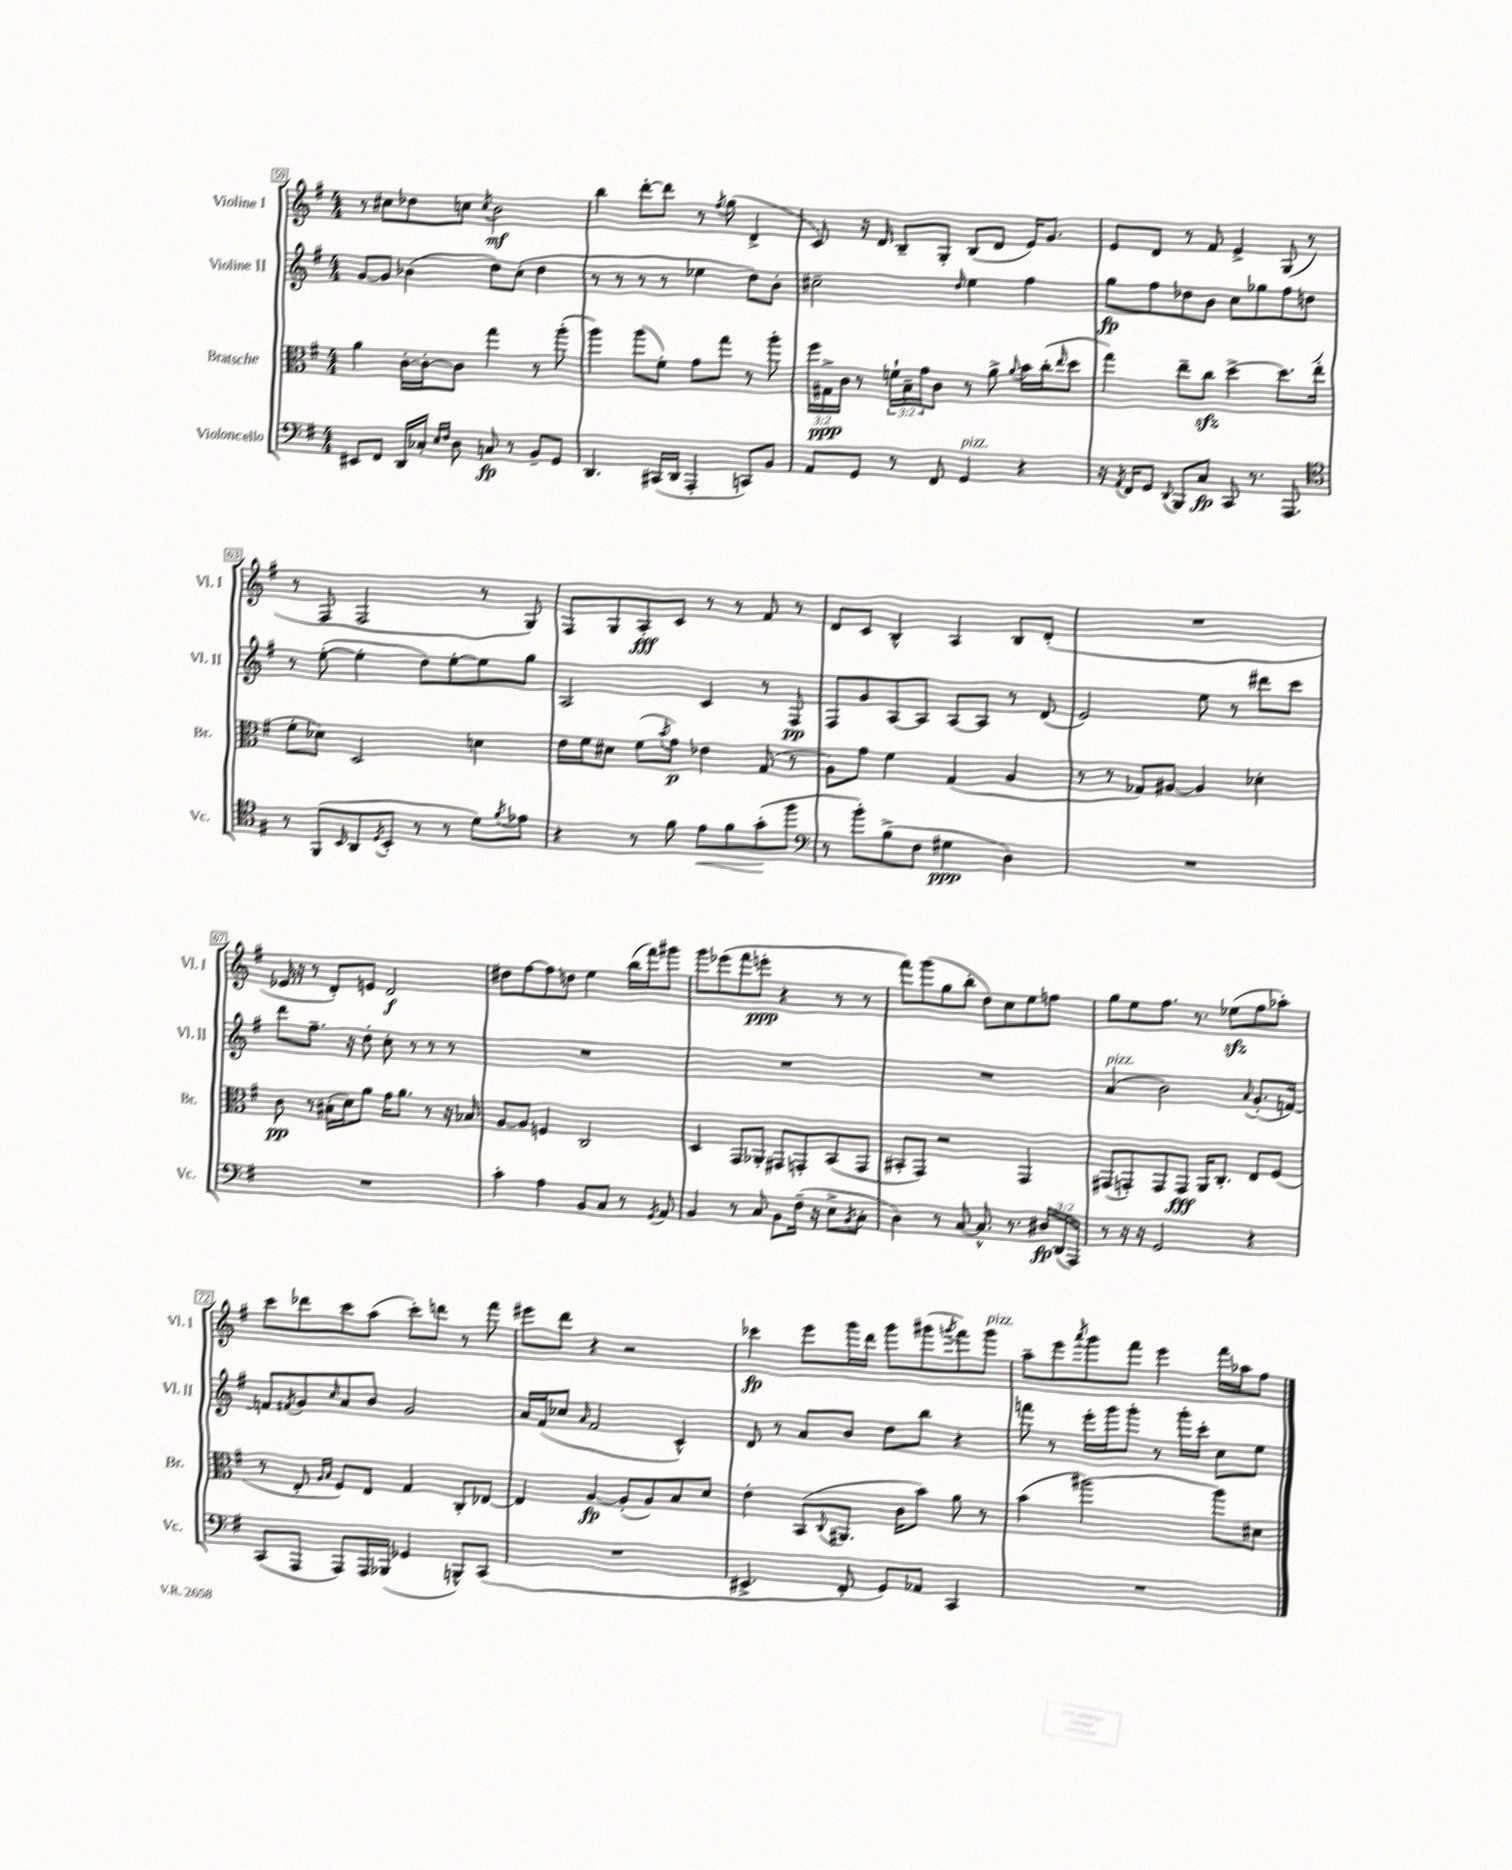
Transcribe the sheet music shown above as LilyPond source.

<<
\new StaffGroup <<
\new Staff = "s0" \with { instrumentName = "Violine I" shortInstrumentName = "Vl. I" } {
    \clef treble \key g \major \numericTimeSignature \time 4/4
    r8 cis''8 des''8 c''8 \acciaccatura { c''8 } b'2\mf |
    b''4 d'''8~-. d'''8 r8 \acciaccatura { fis''8 } g''8( d'4-> |
    c'8) r16 d'16 b8-- g8-. b8( d'8 e'16) g'8. |
    e'8 d'8 r8 fis'8 e'4-> g8( r8 |
    r8 fis8 fis2 r8 g8) |
    fis8 g8 a8-.\fff c'8 r8 r8 fis'8 r8 |
    d'8 c'8 b4-^ a4 b8 d'8-.( |
    R1 |
    ees'16 r16 r8 d'8-.) e'8 d'2\f |
    dis''8 fis''8~ fis''8 d''8 e''4 b''16( fis'''16) gis'''8 |
    g'''8 ees'''8( fis'''8 e'''8-.\ppp r4 r8 r8 |
    fis'''8) g'''8( g''8 b''8-. d''8) c''8 e''8 f''8 |
    g''8 e''8 fis''8. r8. ees''8\sfz( fis''8 aes''8-.) |
    c'''8 des'''8 c'''8 a''8( c'''8-.) d'''8 r8 fis'''8 |
    eis'''8 d'''8 r4 r2 |
    ces'''4\fp e'''8 g'''16 d'''16 g'''8 gis'''8( \acciaccatura { g'''8 } fis'''8) g'''8^\markup { \italic "pizz." } |
    a''8-- e'''8 \acciaccatura { a'''8 } g'''8 fis'''8 e'''4 fis'''16 aes''16 fis''8 \bar "|." |
}
\new Staff = "s1" \with { instrumentName = "Violine II" shortInstrumentName = "Vl. II" } {
    \clef treble \key g \major \numericTimeSignature \time 4/4
    g'8~ g'8 bes'4( d''8) c''8-.( d''4 |
    r8 r8 r8 r8 ees''4 d''8) b'8-. |
    cis''2-- \grace { d''16 } e''4 fis''4 |
    g''8\fp fis''8 des''8 b'8 c''8 ges''8 fis''8 d''8 |
    r8 e''8~-.( e''4-. d''8) e''8~-. e''8 g''8 |
    a2 c'4 r8 fis8\pp |
    fis8 g'8 a8~ a8 a8~ a8 r8 d'8( |
    e'2) e''8 r8 dis'''8 c'''8 |
    d'''8 fis''8.-- r16 d''8-. c''8-. r8 r8 r8 |
    R1 |
    R1 |
    R1 |
    a'4^\markup { \italic "pizz." }( b'2) \appoggiatura { a'8 } g'8.-.( f'16~) |
    f'8 \acciaccatura { fis'8 } g'8 \grace { c''16 } a'8 b'8 g'2 |
    a'16 fis'16( ces''8 \grace { a'16 } fis'2 c'4-^) |
    d'8 r8 a'8 b'8 d''8 b''8 r4 |
    f'''8 r8 e'''16-. g'''16 g'''8-. r8 g'''16-. c'''16-. c''8 e''8 \bar "|." |
}
\new Staff = "s2" \with { instrumentName = "Bratsche" shortInstrumentName = "Br." } {
    \clef alto \key g \major \numericTimeSignature \time 4/4 \override Staff.TupletNumber.text = #tuplet-number::calc-fraction-text
    a'4 c'16~-. c'16~-. c'8 g''4 r8 a''8-.( |
    a''4) a''8( fis'8-.) g'8 g''8 r8 a''8-. |
    \tuplet 3/2 { fis''16 gis16->\ppp c'16 } r8 \tuplet 3/2 { f'16-! b16-- g'16 } c'8 r8 a'8-> \appoggiatura { a'8 } b'16 c''16-.( \grace { e''16 } d''8 |
    g''4) e''8-- c''8\sfz d''4~-> d''8. e''16-.( |
    fis'8-. des'8) d2 d'4 |
    e'16 fis'16 dis'8 fis'8( \acciaccatura { b'8 } g'8\p) ees'4 g8( r8 |
    a8) g'8 fis'4 g4( a4 |
    r8 r8 ges8) ais8~ ais4 des'4-. |
    c'8\pp r8 bis16-.( d'16) a'8 g'16 a'8. r8 r16 bes16 |
    a8~ a8 f4 c2 |
    d4 g,8 aes,8-. gis,8 g,8-. b,8( g,8 |
    bis,8-. g,8) r2 g,4 |
    gis,8( g,8-.) g,8 g,8\fff a,16 c8.-. e8 fis8( |
    r8 e8-. \grace { a16 b16 } fis8) e8 g4 c8-. ees8~ |
    ees4 a4~\fp a8-.( a8) b8 d'8 |
    e'4-. b,8( \appoggiatura { c8 } ais,8. c'16 b'8) a'8 r8 |
    b'4( ais''2~) ais''8 dis'8 \bar "|." |
}
\new Staff = "s3" \with { instrumentName = "Violoncello" shortInstrumentName = "Vc." } {
    \clef bass \key g \major \numericTimeSignature \time 4/4 \override Staff.TupletNumber.text = #tuplet-number::calc-fraction-text
    eis,8 fis,8 d,16 ces16-. \grace { e16 fis16 } d8 c8\fp r8 b,8-- g,8 |
    d,4. cis,16( d,16 a,,4-. c,8) b,8 |
    a,8 g,8 r8 fis,8 g,4^\markup { \italic "pizz." } r4 |
    r16 \acciaccatura { a,8 } fis,16 g,8 \appoggiatura { d,8 } b,,8 c8\fp c,8 r8. a,,8. |
    \clef tenor r8 fis,8( \grace { b,16 } a,8 \acciaccatura { d8 } b,8-. r8 r8 d'8) \acciaccatura { fis'8 } ees'8 |
    r4 r8 fis'8 e'8\< fis'8 g'8-.\!( fis''8 |
    \clef bass r8 b'8-.) b8->( fis8 gis4\ppp d4) |
    R1 |
    R1 |
    c'4-. a4 b,8 c8 r8 \acciaccatura { g,8 } a,8 |
    b,4 r8 c8 b,8 fis16--( r16 e8-> \acciaccatura { b,8 } c8-. |
    d4) r8 c8~ c8.-^ r8. \tuplet 3/2 { dis16\fp d,16( a,,16) } |
    r8 r16 r16 g,2 r4 |
    c,8( a,,8 a,,8) a,,16 bes,,16( ges,4 b,,8-^) c,8( |
    R1 |
    eis,4.-> fis,8-. g,8) aes,8 c,4 |
    R1 \bar "|." |
}
>>
>>
\layout { \context { \Score currentBarNumber = #59 \override BarNumber.stencil = #(make-stencil-boxer 0.1 0.3 ly:text-interface::print) } }
